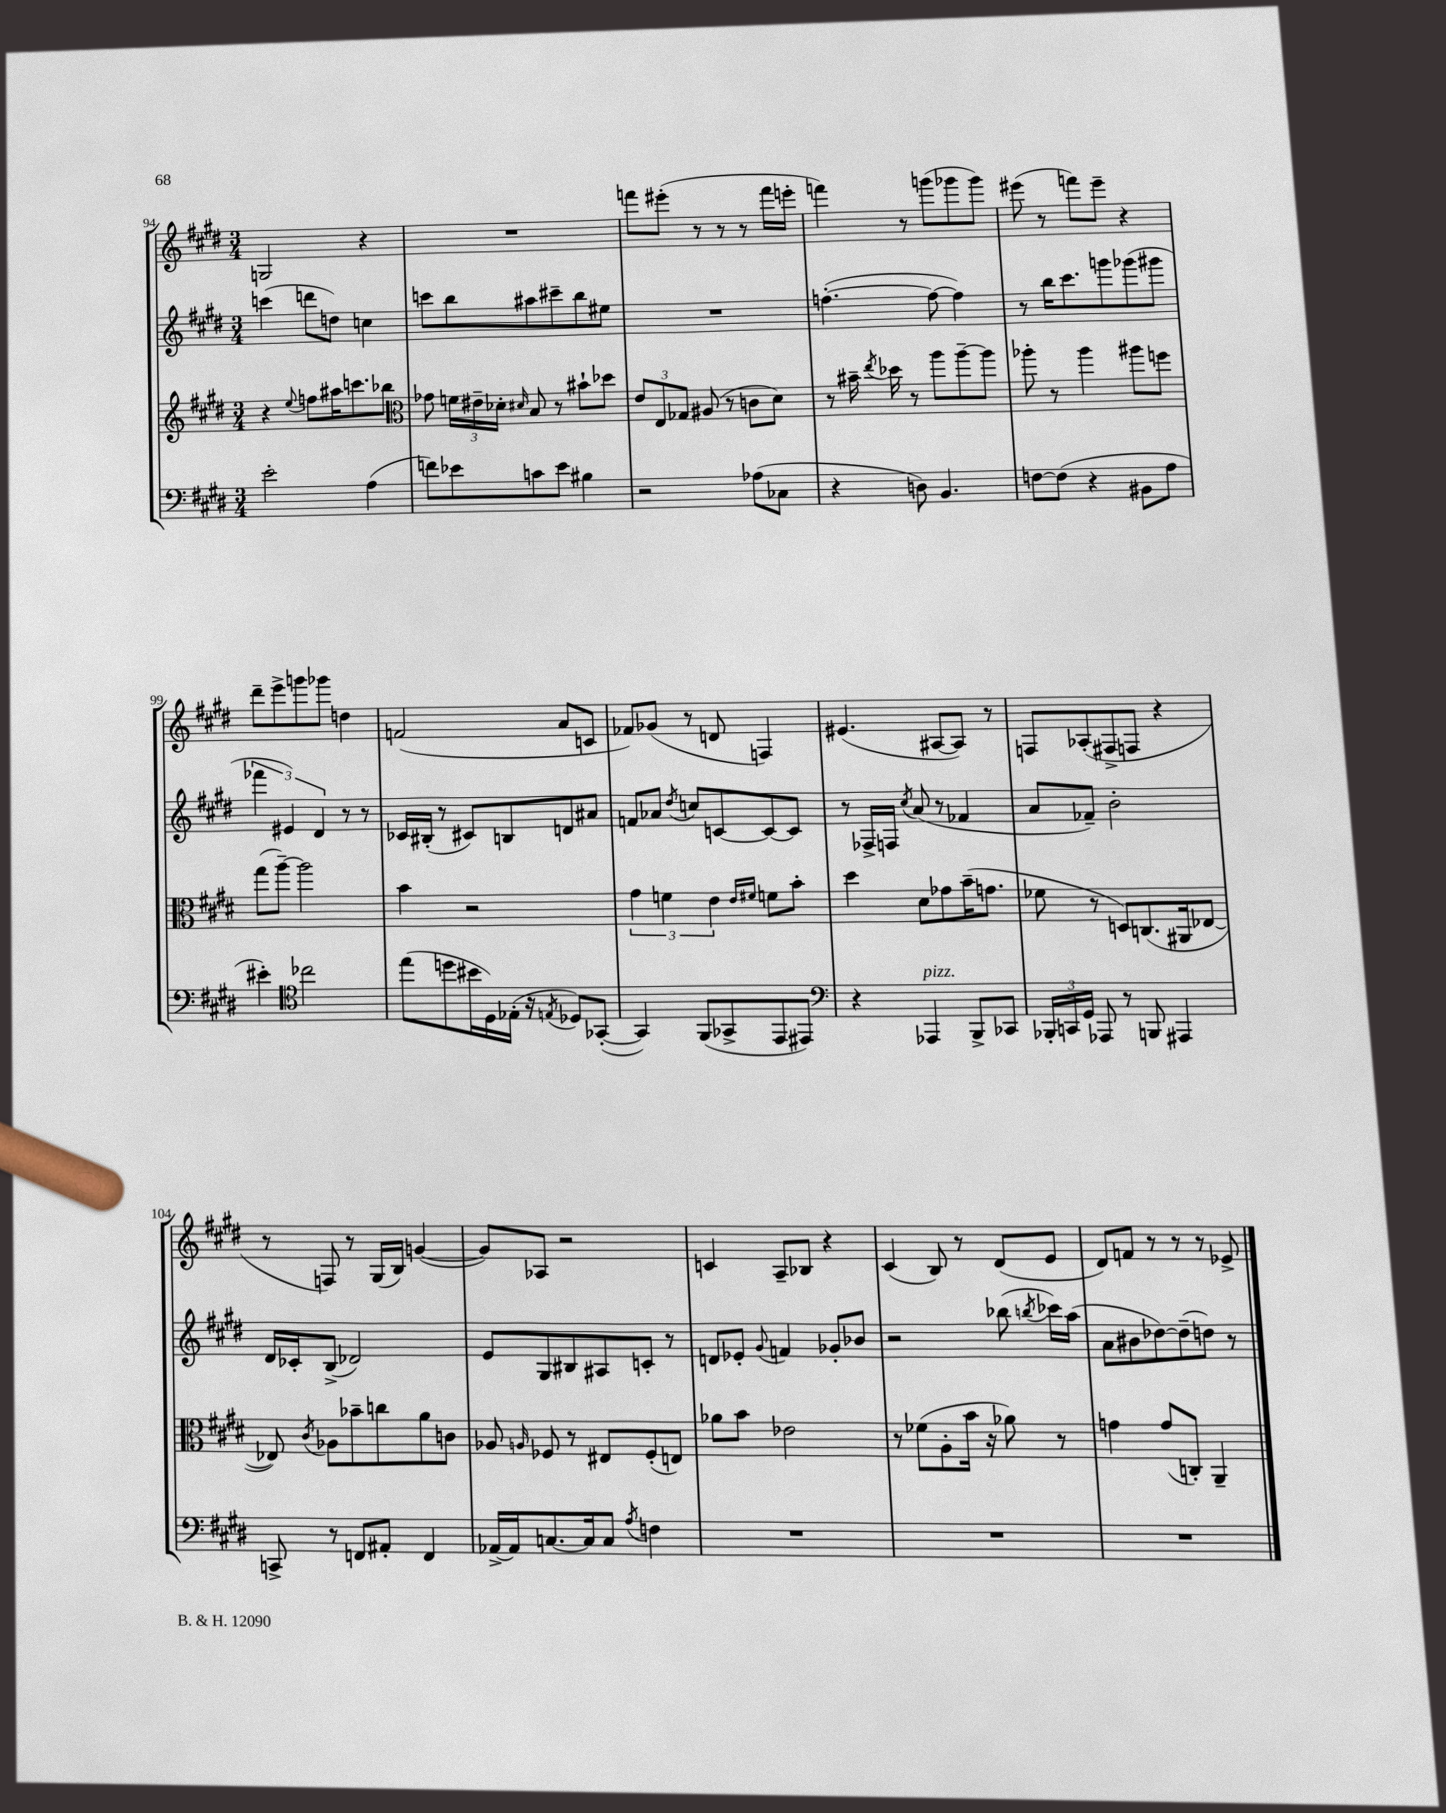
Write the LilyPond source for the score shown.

<<
\new StaffGroup <<
\new Staff = "s0" {
    \clef treble \key e \major \numericTimeSignature \time 3/4
    \autoBeamOff g2 r4 |
    R2. |
    f'''8[ eis'''8]-.( r8 r8 r8 f'''16[ e'''16]-. |
    f'''4) r8 g'''8[( ges'''8 ges'''8]) |
    eis'''8( r8 f'''8[) eis'''8]-- r4 |
    dis'''8[-- e'''8-> g'''8 ges'''8] d''4 |
    f'2( a'8[ c'8] |
    fes'8[) ges'8]( r8 d'8 f4) |
    eis'4.( ais8[~ ais8]) r8 |
    f8[ aes8-.( fis8-> f8] r4 |
    r8 f8) r8 gis16[( b16]) g'4~( |
    g'8[) aes8] r2 |
    c'4 a8[-- bes8] r4 |
    cis'4( b8) r8 dis'8[( e'8] |
    dis'8[) f'8] r8 r8 r8 ees'8-> \bar "|." |
}
\new Staff = "s1" {
    \clef treble \key e \major \numericTimeSignature \time 3/4
    \autoBeamOff c'''4( d'''8[ d''8]) c''4 |
    c'''8[ b''8 ais''8 cis'''8-- b''8 eis''8] |
    R2. |
    f''4.~-.( f''8~ f''4) |
    r8 b''16[ cis'''8. g'''8 ges'''8( gis'''8] |
    \tuplet 3/2 { fes'''4 eis'4) dis'4 } r8 r8 |
    ces'16[ bis16]-.( r8 cis'8[) b8 d'8 ais'8] |
    f'8[ aes'8] \acciaccatura { dis''8 } c''8[ c'8~ c'8~ c'8] |
    r8 fes16[-> f16] \acciaccatura { cis''8 } a'8( r8 fes'4 |
    a'8[ fes'8]--) b'2-. |
    dis'16[ ces'16-. b8]->( des'2) |
    e'8[ gis8 bis8 ais8 c'8]-. r8 |
    d'8[ ees'8]-. \appoggiatura { gis'8 } f'4 ges'8[-. bes'8] |
    r2 bes''8( \acciaccatura { b''8 } ces'''16[) a''16]( |
    a'8[ bis'8 des''8~) des''8--( d''8]) r8 \bar "|." |
}
\new Staff = "s2" {
    \clef treble \key e \major \numericTimeSignature \time 3/4
    \autoBeamOff r4 \appoggiatura { e''8 } f''8[ ais''16 c'''8. bes''8] |
    \clef alto ges'8 \tuplet 3/2 { f'16[ eis'16-- des'16]-. } \grace { dis'16 } b8 r8 bis'8[-! des''8] |
    \tuplet 3/2 { e'8[ e8 ges8] } ais8( r8 c'8[ dis'8]) |
    r8 bis'16-- \acciaccatura { e''8 } des''16 r8 a''8[ a''8~-- a''8] |
    aes''8-. r8 aes''4 ais''8[ f''8] |
    gis''8[( a''8]~--) a''2 |
    b'4 r2 |
    \tuplet 3/2 { gis'4 f'4 e'4 } \grace { e'16[ fis'16] } f'8[ b'8]-. |
    dis''4 dis'8[ ges'8 b'16--( g'8.] |
    fes'8 r8 d8[) c8.( ais,16 ees8]~ |
    ees8) \acciaccatura { cis'8 } aes8[ bes'8-- c''8 a'8 c'8] |
    aes8 \grace { a16 } fes8 r8 eis8[ fes8-.( e8]) |
    aes'8[ b'8] ees'2 |
    r8 fes'8[( a8-. b'16] r16 aes'8) r8 |
    g'4 g'8[( c8]-.) a,4-- \bar "|." |
}
\new Staff = "s3" {
    \clef bass \key e \major \numericTimeSignature \time 3/4
    \autoBeamOff e'2-. a4( |
    f'8[) ees'8 c'8 ees'8] bis4 |
    r2 aes8[( ces8] |
    r4 d8) b,4. |
    f8[~ f8]( r4 bis,8[ a8] |
    eis'4-.) \clef tenor ces''2 |
    e''8[( d''8 bis'16 dis16) ees16]-.( r16 \acciaccatura { e8 } des8[) ges,8]~-.( |
    ges,4) fis,8[( ges,8-> e,8 eis,8]) |
    \clef bass r4 aes,,4^\markup { \italic "pizz." } b,,8[-> ces,8] |
    \tuplet 3/2 { bes,,16[-. c,16 gis,16] } aes,,8 r8 b,,8 ais,,4 |
    c,8-> r8 f,8[ ais,8]-. f,4 |
    aes,16[~-> aes,16 c8.~ c16 c8] \acciaccatura { a8 } f4 |
    R2. |
    R2. |
    R2. \bar "|." |
}
>>
>>
\layout { \context { \Score currentBarNumber = #94 } }
